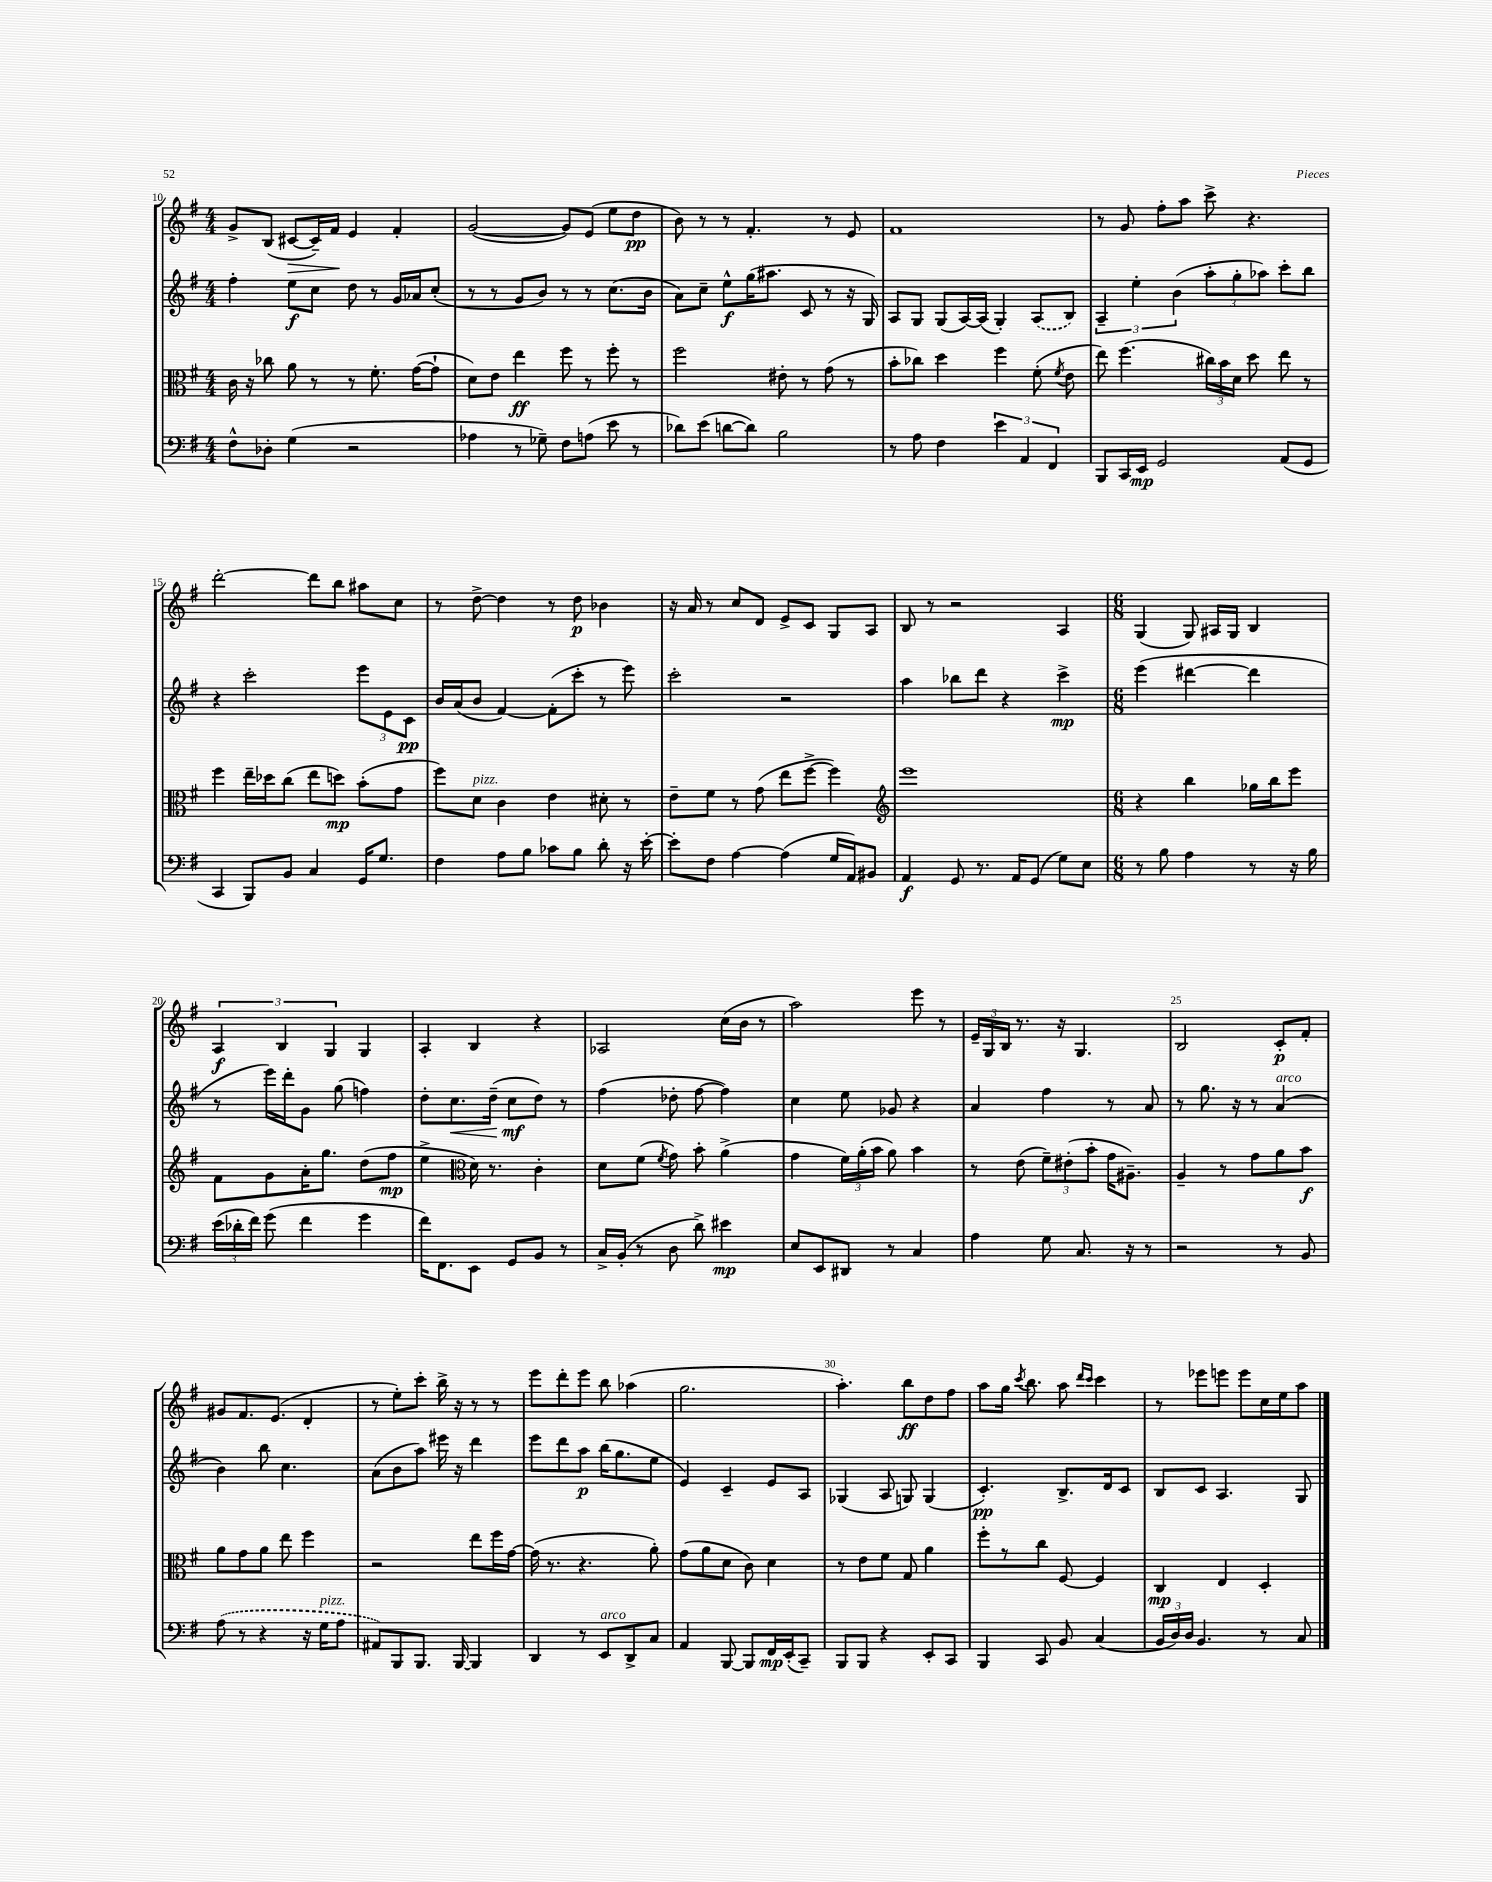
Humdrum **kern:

**kern	**dynam	**kern	**dynam	**kern	**dynam	**kern	**dynam
*part4	*part4	*part3	*part3	*part2	*part2	*part1	*part1
*staff4	*staff4	*staff3	*staff3	*staff2	*staff2	*staff1	*staff1
*clefF4	*	*clefC3	*	*clefG2	*	*clefG2	*
*k[f#]	*	*k[f#]	*	*k[f#]	*	*k[f#]	*
*M4/4	*	*M4/4	*	*M4/4	*	*M4/4	*
=10	=10	=10	=10	=10	=10	=10	=10
8F#^^\L	.	16c\	.	4ff#'\	.	8g^/L	.
.	.	16r	.	.	.	.	.
8D-X'\J	.	8cc-X\	.	.	.	(8B/J	.
!	!	!	!	!	!	!	!LO:HP:b
(4G\	.	8a\	.	8ee\L	f	[8c#X/L	>
.	.	8r	.	8cc\J	.	16c#~/L])	.
.	.	.	.	.	.	16f#/JJ	.
2r	.	8r	.	8dd\	.	4e/	]
.	.	8.f#'\	.	8r	.	.	.
.	.	.	.	16g/LL	.	4f#'/	.
.	.	([16g\KL	.	16a-X/J	.	.	.
.	.	8g`\J]	.	(8cc'/J	.	.	.
=11	=11	=11	=11	=11	=11	=11	=11
4A-X\	.	8d\L)	.	8r	.	([2g/	.
.	.	8e\J	.	8r	.	.	.
8r	.	4ee\	ff	8g/L	.	.	.
8G-X~\)	.	.	.	8b/J)	.	.	.
8F#\L	.	8ff#\	.	8r	.	8g/L])	.
(8An\J	.	8r	.	8r	.	(8e/J	.
8e\	.	8ff#'\	.	(8.cc\L	.	8ee\L	.
8r	.	8r	.	.	.	8dd\J	pp
.	.	.	.	16b\Jk	.	.	.
=12	=12	=12	=12	=12	=12	=12	=12
8d-X\L)	.	2ff#\	.	8a\L)	.	8b\)	.
(8e\J	.	.	.	8cc~\J	.	8r	.
[8dn\L	.	.	.	8ee^^\L	f	8r	.
8d\J])	.	.	.	(16gg\K	.	4.f#'/	.
.	.	.	.	8.aa#X\J	.	.	.
2B\	.	8e#X'\	.	.	.	.	.
.	.	8r	.	8c/	.	.	.
.	.	(8g\	.	8r	.	8r	.
.	.	8r	.	16r	.	8e/	.
.	.	.	.	16G/)	.	.	.
=13	=13	=13	=13	=13	=13	=13	=13
8r	.	8b'\L	.	8A/L	.	1f#	.
8A\	.	8cc-X\J)	.	8G/J	.	.	.
4F#\	.	4dd\	.	(8G/L	.	.	.
.	.	.	.	[16A/L)	.	.	.
.	.	.	.	(16A/JJ]	.	.	.
6e\	.	4ff#\	.	4G'/)	.	.	.
6AA/	.	.	.	.	.	.	.
.	.	(8f#'\	.	(8A/L	.	.	.
6FF#/	.	.	.	.	.	.	.
.	.	8qf#/	.	.	.	.	.
.	.	8e\	.	8B/J)	.	.	.
=14	=14	=14	=14	=14	=14	=14	=14
8BBB/L	.	8ee\)	.	6A~/	.	8r	.
16CC/L	.	(4.ff#\	.	.	.	8g/	.
.	.	.	.	6ee'\	.	.	.
16EE/JJ	mp	.	.	.	.	.	.
2GG/	.	.	.	.	.	8ff#'\L	.
.	.	.	.	(6b\	.	.	.
.	.	.	.	.	.	8aa\J	.
.	.	24cc#X\LL)	.	12aa'\L	.	8ccc^\	.
.	.	24b\	.	.	.	.	.
.	.	24d\JJ	.	12gg'\	.	.	.
.	.	8dd\	.	.	.	4.r	.
.	.	.	.	12aa-X\J)	.	.	.
(8AA/L	.	8ee\	.	8ccc'\L	.	.	.
8GG/J	.	8r	.	8bb\J	.	.	.
!!LO:LB:g=z
=15	=15	=15	=15	=15	=15	=15	=15
4CC/	.	4ff#\	.	4r	.	[2ddd'\	.
8BBB/L)	.	16ee~\LL	.	2ccc'\	.	.	.
.	.	16dd-X\J	.	.	.	.	.
8BB/J	.	(8cc\J	.	.	.	.	.
4C/	.	8ee\L	.	.	.	8ddd\L]	.
.	.	8ddn\J)	mp	.	.	8bb\J	.
16GG/KL	.	(8b'\L	.	12eee\L	.	8aa#X\L	.
8.G/J	.	.	.	.	.	.	.
.	.	.	.	12e\	.	.	.
.	.	8g\J	.	.	.	8cc\J	.
.	.	.	.	12c\J	pp	.	.
=16	=16	=16	=16	=16	=16	=16	=16
4F#\	.	8ff#\L)	.	16b/LL	.	8r	.
.	.	.	.	(16a/J	.	.	.
!	!	!LO:TX:a:i:t=pizz.	!	!	!	!	!
.	.	8d\J	.	8b/J	.	[8dd^\	.
8A\L	.	4c\	.	[4f#/)	.	4dd\]	.
8B\J	.	.	.	.	.	.	.
8c-X\L	.	4e\	.	(8f#'\L]	.	8r	.
8B\J	.	.	.	8ccc'\J	.	8dd\	p
8d'\	.	8d#X'\	.	8r	.	4b-X\	.
16r	.	8r	.	8eee\)	.	.	.
[16e'\	.	.	.	.	.	.	.
=17	=17	=17	=17	=17	=17	=17	=17
8e'\L]	.	8e~\L	.	2ccc'\	.	16r	.
.	.	.	.	.	.	16a/	.
8F#\J	.	8f#\J	.	.	.	8r	.
[4A\	.	8r	.	.	.	8cc/L	.
.	.	(8g\	.	.	.	8d/J	.
(4A\]	.	8ee\L	.	2r	.	8e^/L	.
.	.	[8ff#^\J	.	.	.	8c/J	.
16G/LL	.	4ff#\])	.	.	.	8G/L	.
16AA/J)	.	.	.	.	.	.	.
8BB#X/J	.	.	.	.	.	8A/J	.
=18	=18	=18	=18	=18	=18	=18	=18
*	*	*clefG2	*	*	*	*	*
4AA/	f	1eee	.	4aa\	.	8B/	.
.	.	.	.	.	.	8r	.
8GG/	.	.	.	8bb-X\L	.	2r	.
8.r	.	.	.	8ddd\J	.	.	.
.	.	.	.	4r	.	.	.
16AA/KL	.	.	.	.	.	.	.
(8GG/J	.	.	.	.	.	.	.
8G\L)	.	.	.	4ccc^\	mp	4A/	.
8E\J	.	.	.	.	.	.	.
=19	=19	=19	=19	=19	=19	=19	=19
*M6/8	*	*M6/8	*	*M6/8	*	*M6/8	*
8r	.	4r	.	(4eee\	.	(4G/	.
8B\	.	.	.	.	.	.	.
4A\	.	4bb\	.	[4ddd#X\	.	8G/)	.
.	.	.	.	.	.	16A#X/LL	.
.	.	.	.	.	.	16G/JJ	.
8r	.	16gg-X\LL	.	4ddd#\]	.	4B/	.
.	.	16bb\J	.	.	.	.	.
16r	.	8eee\J	.	.	.	.	.
16B\	.	.	.	.	.	.	.
!!LO:LB:g=z
=20	=20	=20	=20	=20	=20	=20	=20
(24e\LL	.	8f#\L	.	8r	.	6A/	f
24d-X'\	.	.	.	.	.	.	.
24f#\JJ)	.	.	.	.	.	.	.
(8g\	.	8g\	.	16eee\LL)	.	.	.
.	.	.	.	.	.	6B/	.
.	.	.	.	16ddd'\J	.	.	.
4f#\	.	16a'\K	.	8g\J	.	.	.
.	.	8.gg\J	.	.	.	.	.
.	.	.	.	.	.	6G/	.
.	.	.	.	(8gg\	.	.	.
4g\	.	(8dd\L	.	4ffn\)	.	4G/	.
.	.	8ff#\J	mp	.	.	.	.
=21	=21	=21	=21	=21	=21	=21	=21
16f#\KL)	.	4ee^\	.	8dd'\L	.	4A'/	.
8.FF#\	.	.	.	.	.	.	.
!	!	!	!	!	!LO:HP:b	!	!
.	.	.	.	8.cc\	<	.	.
*	*	*clefC3	*	*	*	*	*
8EE\J	.	16d\)	.	.	.	4B/	.
.	.	8.r	.	(16dd~\Jk	.	.	.
8GG/L	.	.	.	8cc\L	mf	.	.
8BB/J	.	4c'\	.	8dd\J)	[	4r	.
8r	.	.	.	8r	.	.	.
=22	=22	=22	=22	=22	=22	=22	=22
16C^/LL	.	8d\L	.	(4ff#\	.	2A-X/	.
(16BB'/JJ	.	.	.	.	.	.	.
8r	.	(8f#\J	.	.	.	.	.
.	.	8qf#/	.	.	.	.	.
8D\	.	8g\)	.	8dd-X'\	.	.	.
8d^\)	.	8b'\	.	[8ff#\	.	.	.
4e#X\	mp	(4a^\	.	4ff#\])	.	(16cc\LL	.
.	.	.	.	.	.	16b\JJ	.
.	.	.	.	.	.	8r	.
=23	=23	=23	=23	=23	=23	=23	=23
8E/L	.	4g\	.	4cc\	.	2aa\)	.
8EE/	.	.	.	.	.	.	.
8DD#X/J	.	24f#\LL)	.	8ee\	.	.	.
.	.	(24a'\	.	.	.	.	.
.	.	24b\JJ	.	.	.	.	.
8r	.	8a\)	.	8g-X/	.	.	.
4C/	.	4b\	.	4r	.	8eee\	.
.	.	.	.	.	.	8r	.
=24	=24	=24	=24	=24	=24	=24	=24
4A\	.	8r	.	4a/	.	24e~/LL	.
.	.	.	.	.	.	24G/	.
.	.	.	.	.	.	24B/JJ	.
.	.	(8e\	.	.	.	8.r	.
8G\	.	12f#~\L)	.	4ff#\	.	.	.
.	.	.	.	.	.	16r	.
.	.	(12e#X'\	.	.	.	.	.
8.C/	.	.	.	.	.	4.G/	.
.	.	12b'\J	.	.	.	.	.
.	.	16g\KL	.	8r	.	.	.
16r	.	8.A#X~\J)	.	.	.	.	.
8r	.	.	.	8a/	.	.	.
=25	=25	=25	=25	=25	=25	=25	=25
2r	.	4A~/	.	8r	.	2B/	.
.	.	.	.	8.gg\	.	.	.
.	.	8r	.	.	.	.	.
.	.	.	.	16r	.	.	.
.	.	8g\L	.	8r	.	.	.
!	!	!	!	!LO:TX:a:i:t=arco	!	!	!
8r	.	8a\	.	(4a/	.	8c'/L	p
8BB/	.	8b\J	f	.	.	8f#'/J	.
!!LO:LB:g=z
=26	=26	=26	=26	=26	=26	=26	=26
(8A\	.	8a\L	.	4b\)	.	8g#X/L	.
8r	.	8g\	.	.	.	8.f#/	.
4r	.	8a\J	.	8bb\	.	.	.
.	.	.	.	.	.	(8.e/J	.
.	.	8ee\	.	4.cc\	.	.	.
16r	.	4ff#\	.	.	.	4d'/	.
!LO:TX:a:i:t=pizz.	!	!	!	!	!	!	!
16G\KL	.	.	.	.	.	.	.
8A\J	.	.	.	.	.	.	.
=27	=27	=27	=27	=27	=27	=27	=27
8AA#X/L)	.	2r	.	(8a\L	.	8r	.
8BBB/	.	.	.	8b\	.	8ee'\L)	.
8.BBB/J	.	.	.	8aa\J)	.	8ccc'\J	.
.	.	.	.	16eee#X\	.	16bb^\	.
[16BBB/	.	.	.	16r	.	16r	.
4BBB/]	.	8ee\L	.	4ddd\	.	8r	.
.	.	16ff#\L	.	.	.	8r	.
.	.	[16g\JJ	.	.	.	.	.
=28	=28	=28	=28	=28	=28	=28	=28
4DD/	.	(16g\]	.	8eee\L	.	8eee\L	.
.	.	8.r	.	.	.	.	.
.	.	.	.	8ddd\	.	8ddd'\	.
8r	.	4.r	.	8aa\J	p	8eee\J	.
!LO:TX:a:i:t=arco	!	!	!	!	!	!	!
8EE/L	.	.	.	(16bb\KL	.	8bb\	.
.	.	.	.	8.gg\	.	.	.
8DD^/	.	.	.	.	.	(4aa-X\	.
8C/J	.	8a'\)	.	8ee\J	.	.	.
=29	=29	=29	=29	=29	=29	=29	=29
4AA/	.	(8g\L	.	4e/)	.	2.gg\	.
.	.	8a\	.	.	.	.	.
[8BBB/	.	8d\J	.	4c~/	.	.	.
8BBB/L]	.	8c\)	.	.	.	.	.
16FF#/L	mp	4d\	.	8e/L	.	.	.
(16EE'/J	.	.	.	.	.	.	.
8CC~/J)	.	.	.	8A/J	.	.	.
=30	=30	=30	=30	=30	=30	=30	=30
8BBB/L	.	8r	.	(4G-X/	.	4.aa'\)	.
8BBB/J	.	8e\L	.	.	.	.	.
4r	.	8f#\J	.	8A/	.	.	.
.	.	8G/	.	8Gn/)	.	8bb\L	ff
8EE'/L	.	4a\	.	(4G/	.	8dd\	.
8CC/J	.	.	.	.	.	8ff#\J	.
=31	=31	=31	=31	=31	=31	=31	=31
4BBB/	.	8ff#'\L	.	4.c'/)	pp	8aa\L	.
.	.	8r	.	.	.	16gg\Jk	.
.	.	.	.	.	.	8qccc/	.
.	.	.	.	.	.	8.bb\	.
8CC/	.	8cc\J	.	.	.	.	.
8BB/	.	[8F#/	.	8.B^/L	.	8aa\	.
.	.	.	.	.	.	16qqddd/LL	.
.	.	.	.	.	.	16qqccc/JJ	.
(4C/	.	4F#/]	.	.	.	4ccc\	.
.	.	.	.	16d/k	.	.	.
.	.	.	.	8c/J	.	.	.
=32	=32	=32	=32	=32	=32	=32	=32
24BB/LL	.	4C/	mp	8B/L	.	8r	.
24D/)	.	.	.	.	.	.	.
24D/JJ	.	.	.	.	.	.	.
4.BB/	.	.	.	8c/J	.	8eee-X\L	.
.	.	4E/	.	4.A/	.	8eeen\J	.
.	.	.	.	.	.	8eee\L	.
8r	.	4D'/	.	.	.	16cc\L	.
.	.	.	.	.	.	16ee\J	.
8C/	.	.	.	8G/	.	8aa\J	.
==	==	==	==	==	==	==	==
*-	*-	*-	*-	*-	*-	*-	*-
